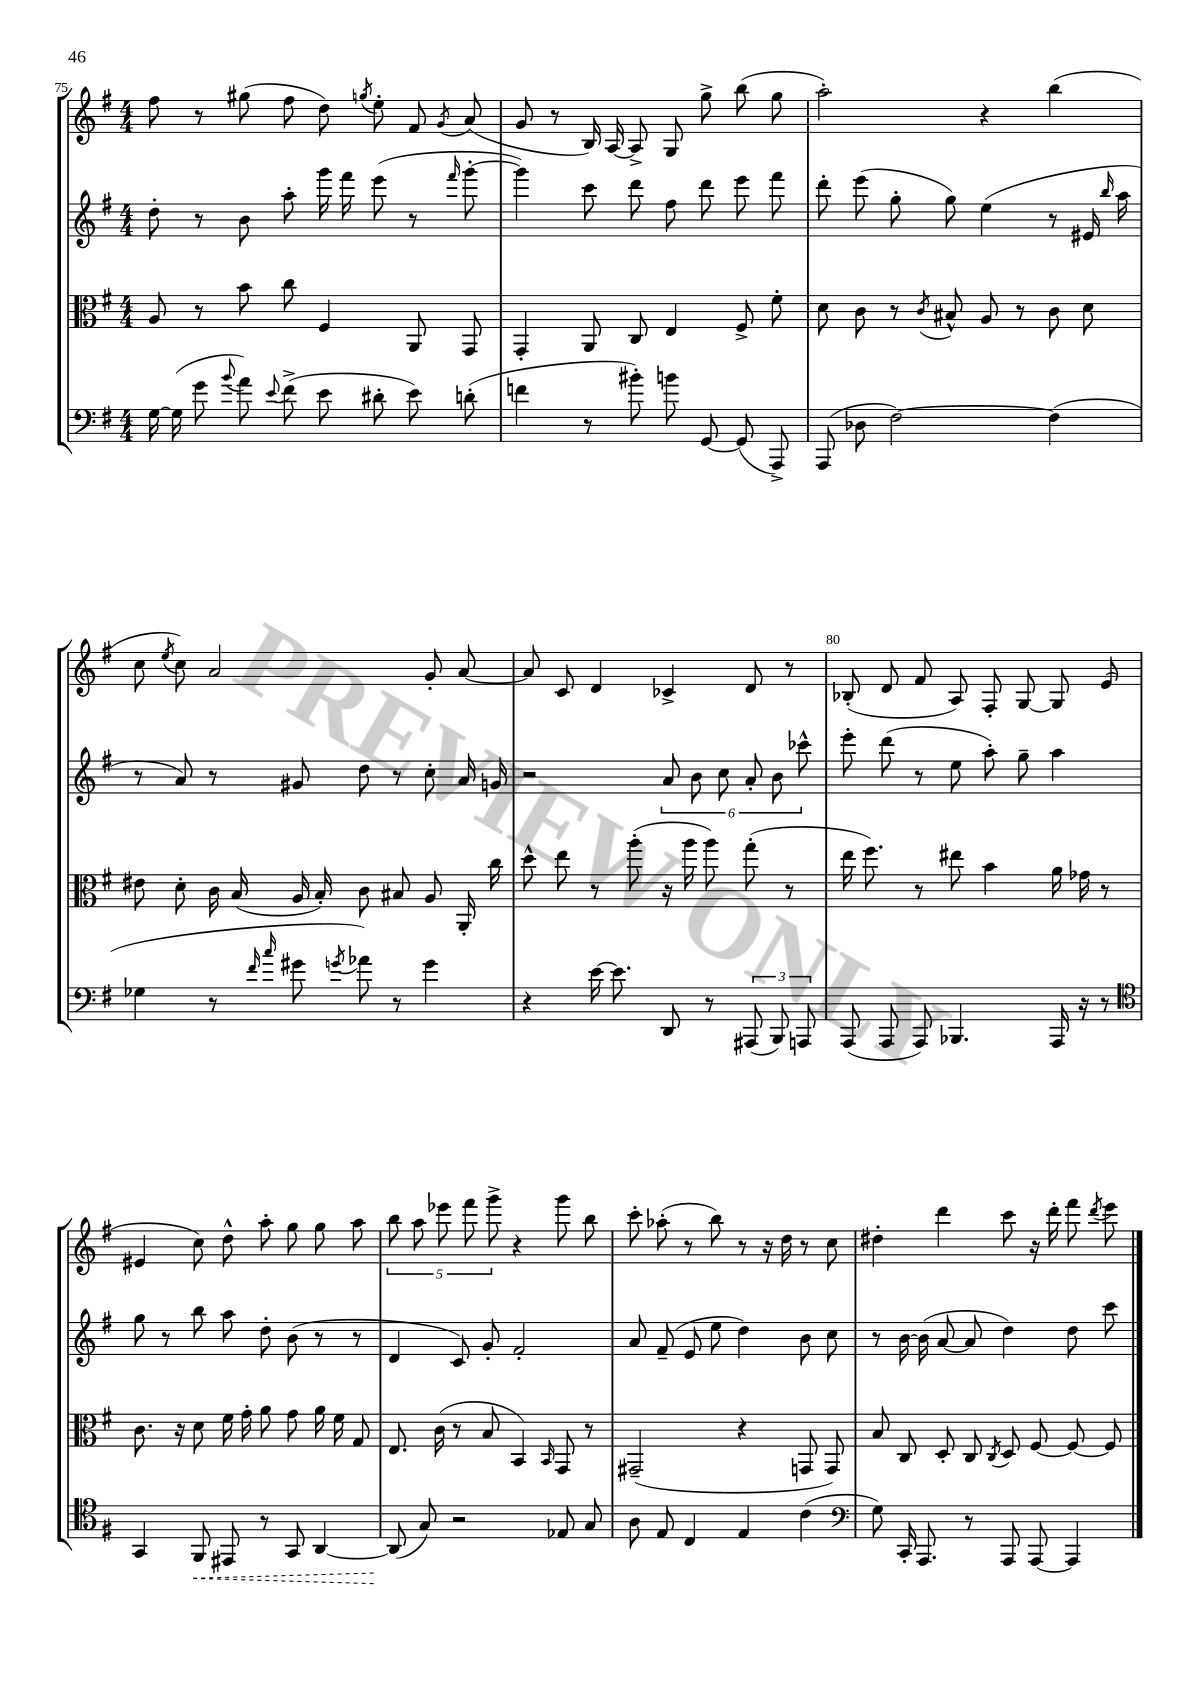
<<
\new StaffGroup <<
\new Staff = "s0" {
    \clef treble \key g \major \numericTimeSignature \time 4/4
    \autoBeamOff fis''8 r8 gis''8( fis''8 d''8) \acciaccatura { g''8 } e''8-. fis'8 \acciaccatura { g'8 } a'8( |
    g'8 r8 b16) a16~ a8-> g8 g''8-> b''8( g''8 |
    a''2-.) r4 b''4( |
    c''8 \acciaccatura { e''8 } c''8) a'2 g'8-. a'8~ |
    a'8 c'8 d'4 ces'4-> d'8 r8 |
    bes8-.( d'8 fis'8 a8) fis8-. g8~ g8 e'8( |
    eis'4 c''8) d''8-^ a''8-. g''8 g''8 a''8 |
    \tuplet 5/4 { b''8 a''8 ees'''8 fis'''8 g'''8-> } r4 g'''8 b''8 |
    c'''8-. aes''8-.( r8 b''8) r8 r16 d''16 r8 c''8 |
    dis''4-. d'''4 c'''8 r16 d'''16-. fis'''8 \acciaccatura { d'''8 } e'''8 \bar "|." |
}
\new Staff = "s1" {
    \clef treble \key g \major \numericTimeSignature \time 4/4
    \autoBeamOff d''8-. r8 b'8 a''8-. g'''16 fis'''16 e'''8( r8 \grace { fis'''16 } g'''8~-. |
    g'''4) c'''8 d'''8 fis''8 d'''8 e'''8 fis'''8 |
    d'''8-. e'''8( g''8-. g''8) e''4( r8 eis'16 \grace { b''16 } a''16 |
    r8 a'8) r8 gis'8 d''8 r8 c''8-. a'16 g'16 |
    r2 \tuplet 6/4 { a'8 b'8 c''8 a'8-. b'8 ces'''8-^ } |
    e'''8-. d'''8( r8 e''8 a''8-.) g''8-- a''4 |
    g''8 r8 b''8 a''8 d''8-. b'8( r8 r8 |
    d'4 c'8) g'8-. fis'2-. |
    a'8 fis'8--( e'8 e''8 d''4) b'8 c''8 |
    r8 b'16~ b'16( a'8~ a'8 d''4) d''8 c'''8 \bar "|." |
}
\new Staff = "s2" {
    \clef alto \key g \major \numericTimeSignature \time 4/4
    \autoBeamOff a8 r8 b'8 c''8 fis4 a,8 g,8 |
    g,4-. a,8 c8 e4 fis8-> fis'8-. |
    d'8 c'8 r8 \acciaccatura { c'8 } bis8-^ a8 r8 c'8 d'8 |
    eis'8 d'8-. c'16 b16( a16 b16-.) c'8 bis8 a8 a,16-. c''16 |
    d''8-^ e''8 r8 a''8-.( r16 a''16 a''8) g''8-.( r8 |
    e''16 fis''8.) r8 eis''8 b'4 a'16 ges'16 r8 |
    c'8. r16 d'8 fis'16 g'16-. a'8 g'8 a'16 fis'16 g8 |
    e8. c'16( r8 b8 b,4) \grace { b,16 } g,8 r8 |
    gis,2--( r4 g,8 g,8) |
    b8 c8 d8-. c8 \acciaccatura { c8 } d8 fis8~ fis8~ fis8 \bar "|." |
}
\new Staff = "s3" {
    \clef bass \key g \major \numericTimeSignature \time 4/4
    \autoBeamOff g16~ g16( g'8 \appoggiatura { b'8 } a'8) \appoggiatura { e'8 } fis'8->( e'8 dis'8-. e'8) d'8-.( |
    f'4 r8 bis'8-.) b'8 g,8~ g,8( a,,8->) |
    a,,8( des8 fis2~) fis4( |
    ges4 r8 \grace { fis'16 c''16 } gis'8 \acciaccatura { g'8 } aes'8) r8 g'4 |
    r4 e'16~ e'8. d,8 r8 \tuplet 3/2 { ais,,8( b,,8) a,,8 } |
    a,,8( a,,8 a,,8) bes,,4. a,,16 r16 r8 |
    \clef tenor g,4 \once \override Hairpin.style = #'dashed-line fis,8\< eis,8 r8 g,8 a,4~ |
    a,8\!( g8) r2 ees8 g8 |
    a8 e8 c4 e4 c'4( |
    \clef bass g8) c,16-. a,,8. r8 a,,8 a,,8~ a,,4 \bar "|." |
}
>>
>>
\layout { \context { \Score currentBarNumber = #75 \override BarNumber.break-visibility = ##(#f #t #t) barNumberVisibility = #(every-nth-bar-number-visible 5) } }
